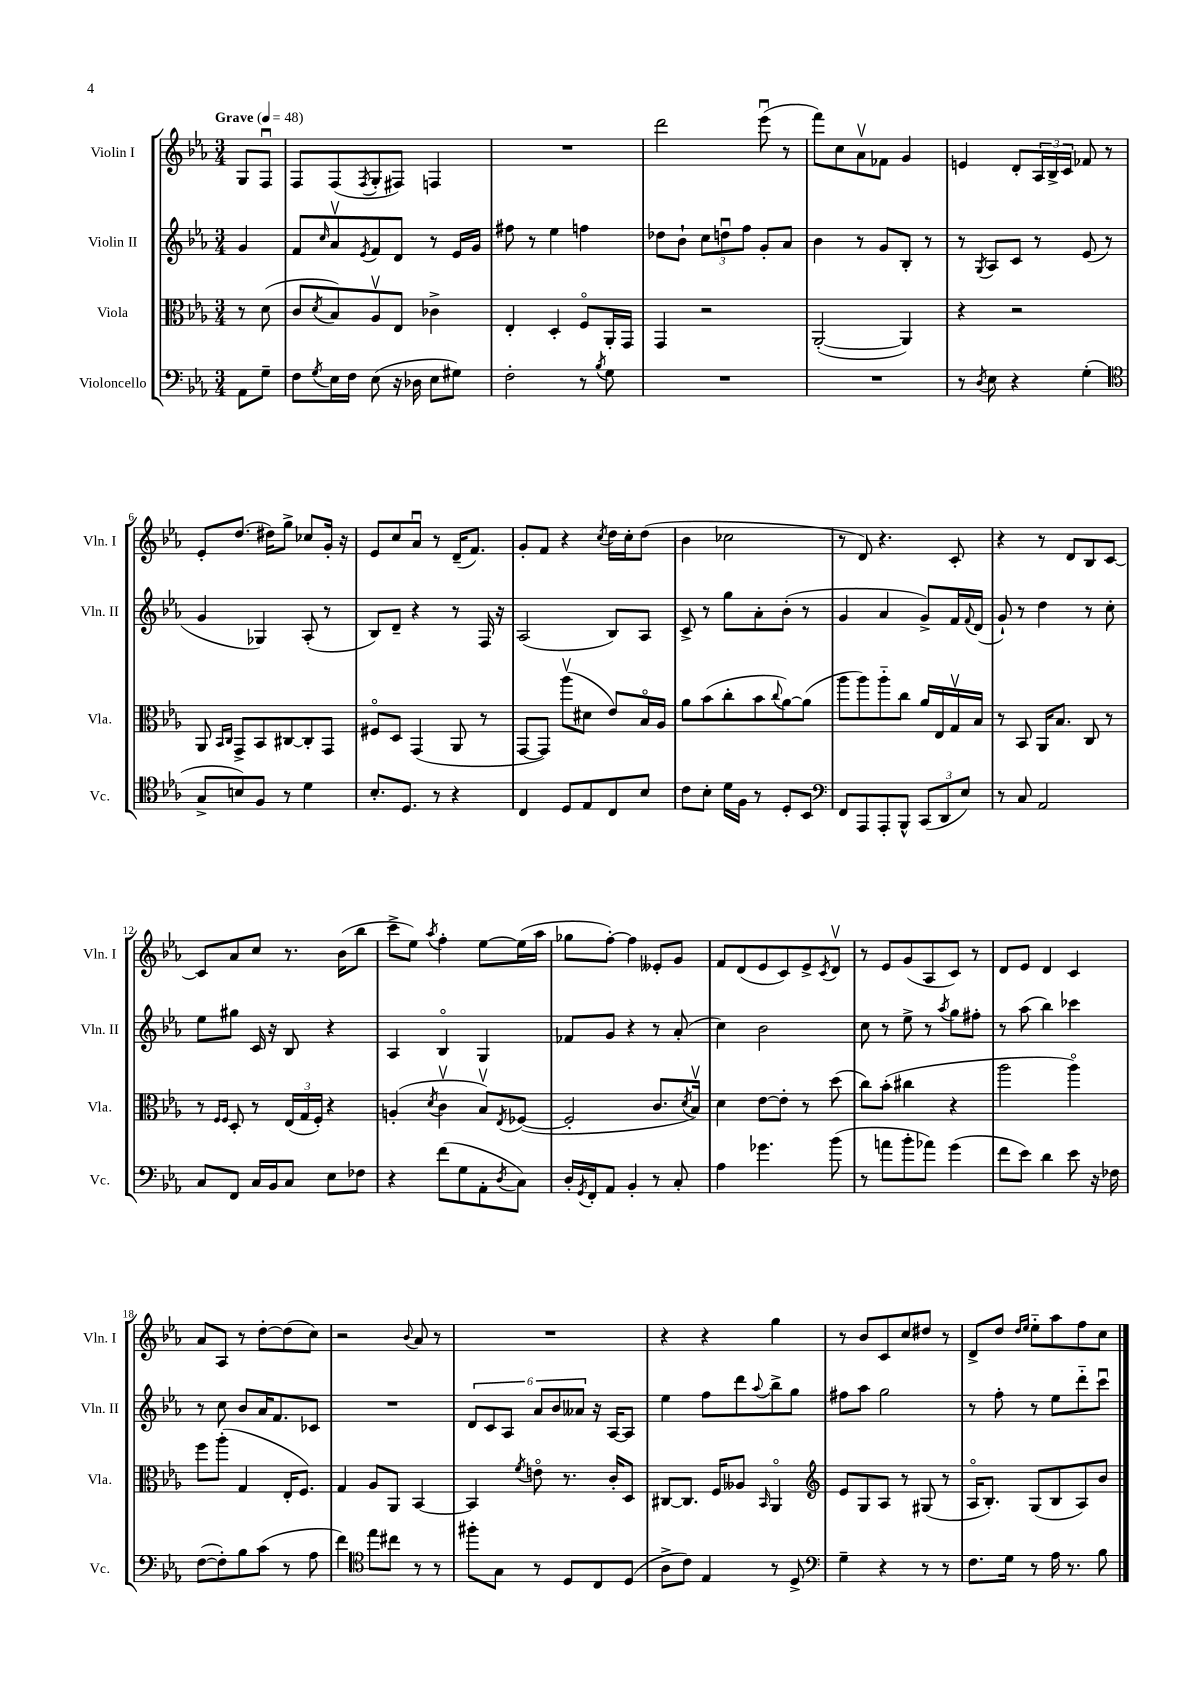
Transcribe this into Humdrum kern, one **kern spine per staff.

**kern	**kern	**kern	**kern
*part4	*part3	*part2	*part1
*staff4	*staff3	*staff2	*staff1
*I"Violoncello	*I"Viola	*I"Violin II	*I"Violin I
*I'Vc.	*I'Vla.	*I'Vln. II	*I'Vln. I
*clefF4	*clefC3	*clefG2	*clefG2
*k[b-e-a-]	*k[b-e-a-]	*k[b-e-a-]	*k[b-e-a-]
*M3/4	*M3/4	*M3/4	*M3/4
*MM48	*MM48	*MM48	*MM48
=	=	=	=
!	!	!	!LO:TX:a:B:t=Grave
8AA-\L	8r	4g/	8G/L
8G~\J	(8d\	.	8Fu/J
=1	=1	=1	=1
8F\L	8c/L	8f/L	8F/L
8qG/	8qd/	16qqcc/	.
16E-\L	8B-/)	8a-v/	(8F/
16F\JJ	.	.	.
.	.	8qe-/	8qF/
(8E-\	8A-v/	8f/	8G'/
16r	8E-/J	8d/J	8F#X/J)
16D-X\	.	.	.
8E-\L	4c-X^\	8r	4Fn/
8G#X\J)	.	16e-/LL	.
.	.	16g/JJ	.
=2	=2	=2	=2
2F'\	4E-'/	8ff#X\	2.r
.	.	8r	.
.	4D'/	4ee-\	.
8r	8F/L	4ffn\	.
8qB-/	.	.	.
8G\	16AA-'/L	.	.
.	16GG/JJ	.	.
=3	=3	=3	=3
2.r	4GG/	8dd-X\L	2ddd\
.	.	8b-`\J	.
.	2r	12cc\L	.
.	.	12ddnu\	.
.	.	12ff\J	.
.	.	8g'/L	(8eee-u\
.	.	8a-/J	8r
=4	=4	=4	=4
2.r	([2AA-'/	4b-\	8fff\L)
.	.	.	8cc\
.	.	8r	8a-v\
.	.	8g/L	8f-X\J
.	4AA-/])	8B-'/J	4g/
.	.	8r	.
=5	=5	=5	=5
8r	4r	8r	4en/
8qD/	.	8qG/	.
8E-\	.	8A-/L	.
4r	2r	8c/J	8d'/L
.	.	8r	24A-/L
.	.	.	24B-^/
.	.	.	24c/JJ
(4G'\	.	(8e-/	8f-X/
.	.	8r	8r
!!LO:LB:g=z
=6	=6	=6	=6
*clefC4	*	*	*
8G^/L	8AA-/	4g/	8e-'/L
.	16qqBB-/LL	.	.
.	16qqC/JJ	.	.
8Bn/)	8GG^/L	.	(8.dd/J
8F/J	8BB-/	4G-X/)	.
.	.	.	16dd#X\KL)
8r	[8C#X/	.	8gg^\J
4d\	8C#'/]	(8A-'/	8cc-X/L
.	8GG/J	8r	16g'/Jk
.	.	.	16r
=7	=7	=7	=7
8.B-'/L	8F#X/L	8B-/L)	8e-/L
.	8D/J	8d~/J	8cc/
8.D/J	.	.	.
.	(4GG/	4r	8a-u/J
8r	.	.	8r
4r	8AA-/	8r	(16d~/KL
.	.	.	8.f/J)
.	8r	16F/	.
.	.	16r	.
=8	=8	=8	=8
4C/	[8GG/L	(2A-/	8g'/L
.	8GG/J])	.	8f/J
8D/L	(8aa-v\L	.	4r
8E-/	8d#X\J	.	.
.	.	.	8qcc/
8C/	8e-/L)	8B-/L)	16dd\LL
.	.	.	16cc'\J
8B-/J	16B-/L	8A-/J	(8dd\J
.	16A-/JJ	.	.
=9	=9	=9	=9
8c\L	8a-\L	8c^/	4b-\
8B-'\J	(8b-\	8r	.
16d\LL	8cc'\	8gg\L	2cc-X\
16F\JJ	.	.	.
8r	8b-\	8a-'\	.
.	8qqcc/	.	.
8D'/L	[8a-\)	(8b-'\J	.
8BB-/J	(8a-\J]	8r	.
=10	=10	=10	=10
*clefF4	*	*	*
8FF/L	8aa-\L	4g/	8r
8AAA-/	8aa-\)	.	8d/)
8AAA-'/	8aa-\	4a-/	4.r
8BBB-^^/J	8cc\J	.	.
(12CC/L	16a-/LL	8g^/L)	.
.	16E-/	.	.
12DD/	.	.	.
.	16Gv/	16f/L	8c'/
12E-/J)	.	.	.
.	.	8qqf/	.
.	16B-/JJ	(16d/JJ	.
=11	=11	=11	=11
8r	8r	8g`/)	4r
8C/	8BB-/	8r	.
2AA-/	16AA-/KL	4dd\	8r
.	8.B-/J	.	.
.	.	.	8d/L
.	8C/	8r	8B-/
.	8r	8cc'\	[8c/J
!!LO:LB:g=z
=12	=12	=12	=12
8C/L	8r	8ee-\L	8c/L]
.	16qqF/LL	.	.
.	16qqF/JJ	.	.
8FF/J	8D'/	8gg#X\J	8a-/
16C/LL	8r	16c/	8cc/J
16BB-/J	.	16r	.
8C/J	(24E-/LL	8B-/	8.r
.	24G/	.	.
.	24F'/JJ)	.	.
8E-\L	4r	4r	.
.	.	.	(16b-\KL
8F-X\J	.	.	8bb-\J
=13	=13	=13	=13
4r	(4An'/	4A-/	8ccc^\L
.	.	.	8ee-\J)
.	8qd/	.	8qaa-/
(8f\L	4cv\	4B-/	4ff'\
8G\	.	.	.
8AA-'\	8B-v/L)	4G/	[8ee-\L
8qD/	8qE-/	.	.
8C\J)	([8F-X/J	.	(16ee-\L]
.	.	.	16aa-\JJ
=14	=14	=14	=14
16D'/LL	2F-'/]	8f-X/L	8gg-X\L
8qGG/	.	.	.
16FF'/J	.	.	.
8AA-/J	.	8g/J	[8ff'\J)
4BB-'/	.	4r	4ff\]
8r	8.c/L	8r	8e--X'/L
8C'/	.	(8a-'/	8g/J
.	8qd/	.	.
.	16B-v/Jk)	.	.
=15	=15	=15	=15
4A-\	4d\	4cc\)	8f/L
.	.	.	(8d/
4.g-X\	[8e-\L	2b-\	8e-/
.	8e-'\J]	.	8c/)
.	8r	.	8e-^/
.	.	.	8qc/
(8b-\	(8dd\	.	8dv/J
=16	=16	=16	=16
8r	8cc\L)	8cc\	8r
8an\L	(8b-'\J	8r	8e-/L
8b-'\	4cc#X\	8ee-^\	(8g/
8a-X\J)	.	8r	8A-/
.	.	8qaa-/	.
(4g\	4r	8gg\L	8c/J)
.	.	8ff#X'\J	8r
=17	=17	=17	=17
8f\L	2aa-\	8r	8d/L
8e-\J)	.	(8aa-\	8e-/J
4d\	.	4bb-\)	4d/
8e-\	4aa-\)	4ccc-X\	4c/
16r	.	.	.
16F-X\	.	.	.
!!LO:LB:g=z
=18	=18	=18	=18
([8F\L	8ff\L	8r	8a-/L
8F'\])	(8aa-'\J	8cc\	8A-/J
8B-\	4G/	8b-/L	8r
(8c\J	.	16a-/K	[8dd'\L
.	.	8.f/	.
8r	16E-'/KL	.	(8dd\]
.	8.F/J)	.	.
8A-\	.	8c-X/J	8cc\J)
=19	=19	=19	=19
4f\)	4G/	2.r	2r
*clefC4	*	*	*
8ee-\L	8A-/L	.	.
8cc#X\J	8AA-/J	.	.
.	.	.	8qqb-/
8r	[4BB-/	.	8a-/
8r	.	.	8r
=20	=20	=20	=20
8ff#X'\L	4BB-/]	12d/L	2.r
.	.	12c/	.
8G\J	.	.	.
.	.	12A-/J	.
.	8qf/	.	.
8r	8en\	12a-/L	.
.	.	12b-/	.
8D/L	8.r	.	.
.	.	12a--X/J	.
8C/	.	16r	.
.	16c'/KL	[16A-/KL	.
(8D/J	8D/J	8A-/J]	.
=21	=21	=21	=21
8A-^\L	[8C#X/L	4ee-\	4r
8c\J)	8.C#/J]	.	.
4E-/	.	8ff\L	4r
.	16F/KL	.	.
.	8A--X/J	8ddd\	.
.	16qqBB-/	8qqaa-/	.
8r	4AA-/	8bb-^\	4gg\
8D^/	.	8gg\J	.
=22	=22	=22	=22
*clefF4	*clefG2	*	*
4G~\	8e-/L	8ff#X\L	8r
.	8G/	8aa-\J	8b-/L
4r	8A-/J	2gg\	8c/
.	8r	.	8cc/
8r	(8G#X/	.	8dd#X/J
8r	8r	.	8r
=23	=23	=23	=23
8.F\L	16A-/KL	8r	8d^/L
.	8.B-'/J)	.	.
.	.	8ff'\	8dd/J
16G\Jk	.	.	.
.	.	.	16qqdd/LL
.	.	.	16qqee-/JJ
8r	(8G/L	8r	8ee-\L
16A-\	8B-/	8ee-\L	8aa-\
8.r	.	.	.
.	8A-/)	8ddd\	8ff\
8B-\	8b-/J	8cccu\J	8cc\J
==	==	==	==
*-	*-	*-	*-
